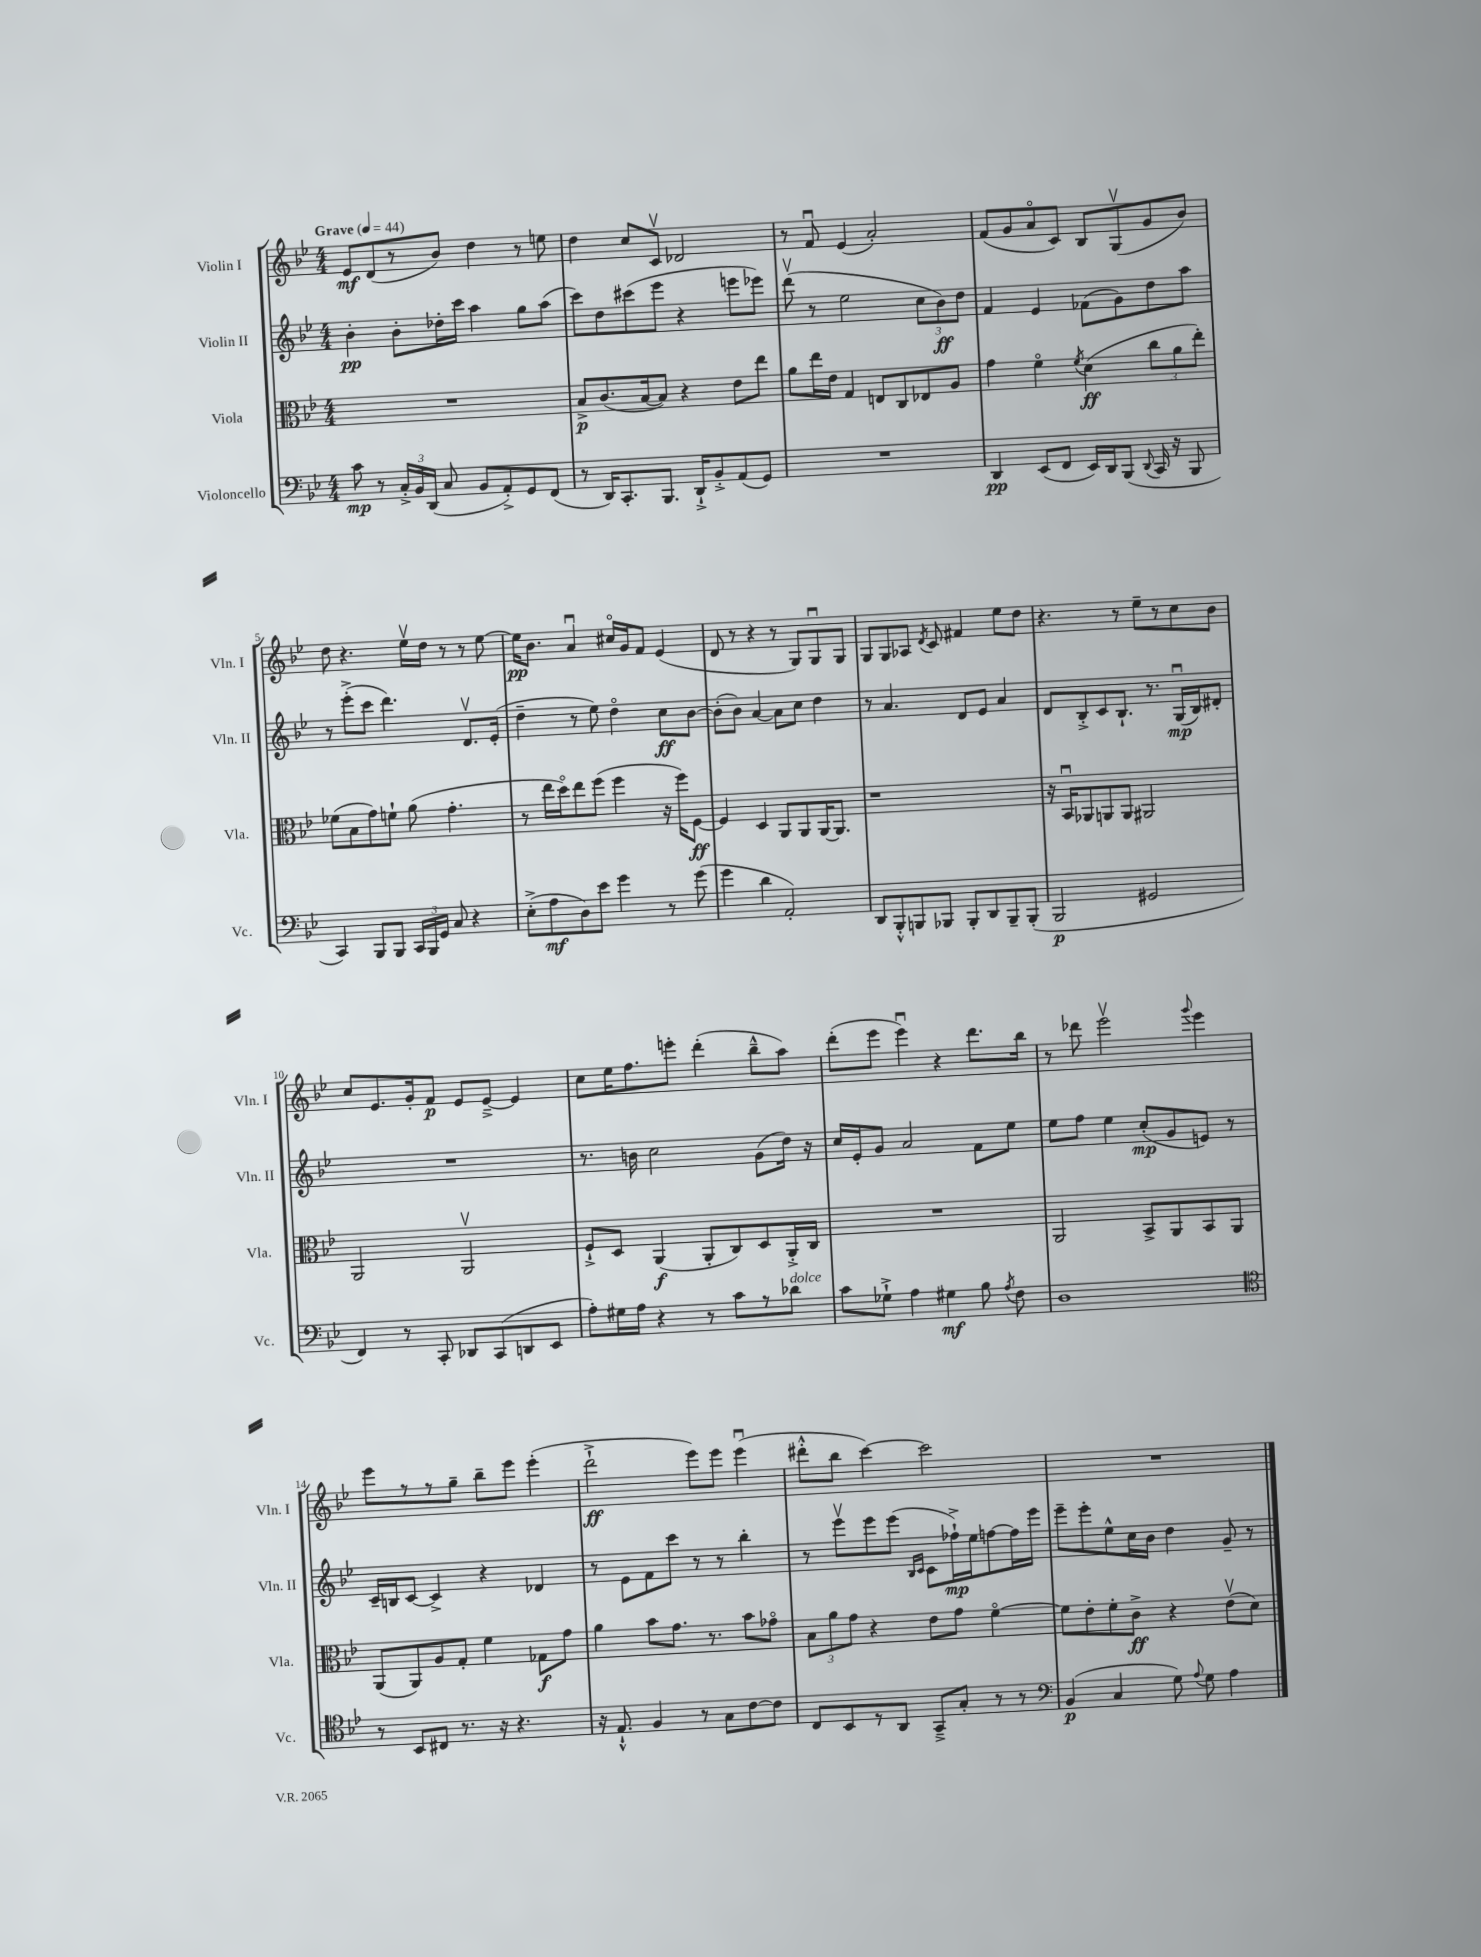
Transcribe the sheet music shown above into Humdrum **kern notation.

**kern	**dynam	**kern	**dynam	**kern	**dynam	**kern	**dynam
*part4	*part4	*part3	*part3	*part2	*part2	*part1	*part1
*staff4	*staff4	*staff3	*staff3	*staff2	*staff2	*staff1	*staff1
*I"Violoncello	*	*I"Viola	*	*I"Violin II	*	*I"Violin I	*
*I'Vc.	*	*I'Vla.	*	*I'Vln. II	*	*I'Vln. I	*
*clefF4	*	*clefC3	*	*clefG2	*	*clefG2	*
*k[b-e-]	*	*k[b-e-]	*	*k[b-e-]	*	*k[b-e-]	*
*M4/4	*	*M4/4	*	*M4/4	*	*M4/4	*
*MM44	*	*MM44	*	*MM44	*	*MM44	*
=1	=1	=1	=1	=1	=1	=1	=1
!	!	!	!	!	!	!LO:TX:a:B:t=Grave	!
8c\	mp	1r	.	4b-'\	pp	8e-/L	mf
8r	.	.	.	.	.	(8d/	.
24C'^/LL	.	.	.	8b-'\L	.	8r	.
24BB-/	.	.	.	.	.	.	.
(24DD/JJ	.	.	.	.	.	.	.
8C/	.	.	.	16dd-X'\L	.	8b-/J)	.
.	.	.	.	16ccc\JJ	.	.	.
8BB-/L	.	.	.	4aa\	.	4dd\	.
8AA'^/)	.	.	.	.	.	.	.
8GG/	.	.	.	8gg\L	.	8r	.
(8FF/J	.	.	.	(8aa\J	.	8een\	.
=2	=2	=2	=2	=2	=2	=2	=2
8r	.	8B-^/L	p	8ccc\L)	.	4dd\	.
16DD/KL)	.	(8.c/	.	8dd\	.	.	.
8.CC'/	.	.	.	.	.	.	.
.	.	.	.	(8ccc#X\	.	8cc/L	.
.	.	[16B-/k	.	.	.	.	.
8.BBB-/J	.	8B-/J])	.	8eee-\J	.	8cv/J	.
.	.	4r	.	4r	.	2d-X/	.
16DD`^/KL	.	.	.	.	.	.	.
8BB-'^/	.	.	.	.	.	.	.
(8AA/	.	8e-\L	.	8eeen\L	.	.	.
8GG/J)	.	8ee-\J	.	8eee-X\J)	.	.	.
=3	=3	=3	=3	=3	=3	=3	=3
1r	.	8a\L	.	(8dddv\	.	8r	.
.	.	16ee-\L	.	8r	.	8fu/	.
.	.	16e-\JJ	.	.	.	.	.
.	.	4G/	.	2ee-\	.	(4e-/	.
.	.	8En/L	.	.	.	2a'/)	.
.	.	8C/	.	.	.	.	.
.	.	8E-X/	.	12cc\L	.	.	.
.	.	.	.	12b-\)	ff	.	.
.	.	8A/J	.	.	.	.	.
.	.	.	.	12dd\J	.	.	.
=4	=4	=4	=4	=4	=4	=4	=4
4DD/	pp	4g\	.	4f/	.	(8f/L	.
.	.	.	.	.	.	8g/	.
(8EE-/L	.	4f\	.	4e-/	.	8a/	.
8FF/J	.	.	.	.	.	8c/J)	.
.	.	8qf/	.	.	.	.	.
16EE-/LL)	.	(4d\	ff	(8f-X\L	.	8B-/L	.
16DD/J	.	.	.	.	.	.	.
(8BBB-/J	.	.	.	8g\)	.	(8Gv/	.
8qqDD/	.	.	.	.	.	.	.
16CC/	.	12cc\L	.	8dd\	.	8g/	.
16r	.	.	.	.	.	.	.
.	.	12a\	.	.	.	.	.
8BBB-/	.	.	.	8aa\J	.	8b-/J)	.
.	.	12ee-'\J)	.	.	.	.	.
!!LO:LB:g=z
=5	=5	=5	=5	=5	=5	=5	=5
4CC/)	.	(8f-X\L	.	8r	.	8dd\	.
.	.	8B-\	.	(8eee-'^\L	.	4.r	.
8BBB-/L	.	8g\)	.	8ccc\J	.	.	.
8BBB-/J	.	8fn`\J	.	4.ddd\)	.	.	.
24CC/LL	.	(8a\	.	.	.	16ee-v\LL	.
24BBB-/	.	.	.	.	.	.	.
.	.	.	.	.	.	16dd\JJ	.
24GG/JJ	.	.	.	.	.	.	.
8C/	.	4.g'\	.	.	.	8r	.
4r	.	.	.	8.dv/L	.	8r	.
.	.	.	.	.	.	[8ee-\	.
.	.	.	.	(16e-'/Jk	.	.	.
=6	=6	=6	=6	=6	=6	=6	=6
(8E-'^\L	.	8r	.	4dd~\	.	16ee-\KL]	pp
.	.	.	.	.	.	8.b-\J	.
8A\	mf	16ee-\LL	.	.	.	.	.
.	.	16dd\J)	.	.	.	.	.
8D\)	.	8ee-\	.	8r	.	4au/	.
8e-\J	.	(8ff\J	.	8ee-\)	.	.	.
4g\	.	4ff\	.	4dd\	.	16cc#X/LL	.
.	.	.	.	.	.	16g/J	.
.	.	.	.	.	.	8f/J	.
8r	.	16r	.	8cc\L	ff	(4e-/	.
.	.	16ff\KL)	.	.	.	.	.
(8g\	.	[8F\J	ff	[8b-\J	.	.	.
=7	=7	=7	=7	=7	=7	=7	=7
4g\	.	4F/]	.	(8b-'\L]	.	8d/	.
.	.	.	.	8b-\J)	.	8r	.
4d\	.	4D/	.	[4a/	.	4r	.
2AA'/)	.	8AA/L	.	8a\L]	.	8r	.
.	.	8AA/	.	8cc\J	.	8G/L)	.
.	.	[16AA/K	.	4dd\	.	8Gu/	.
.	.	8.AA/J]	.	.	.	.	.
.	.	.	.	.	.	8G/J	.
=8	=8	=8	=8	=8	=8	=8	=8
8DD/L	.	1r	.	8r	.	8G/L	.
8BBB-'^^/	.	.	.	4.a/	.	8G/	.
8BBBn/	.	.	.	.	.	8A-X/J	.
.	.	.	.	.	.	8qd/	.
8BBB-X/J	.	.	.	.	.	8c/	.
8BBB-'/L	.	.	.	8d/L	.	4f#X/	.
8DD/	.	.	.	8e-/J	.	.	.
8BBB-~/	.	.	.	4a/	.	8ee-\L	.
(8BBB-'/J	.	.	.	.	.	8dd\J	.
=9	=9	=9	=9	=9	=9	=9	=9
2BBB-/	p	16r	.	8d/L	.	4.r	.
.	.	16BB-u/KL	.	.	.	.	.
.	.	8AA-X/	.	8B-'^/	.	.	.
.	.	8AAn/	.	8c/	.	.	.
.	.	8AA/J	.	8.B-`/J	.	8r	.
2GG#X/	.	2AA#X/	.	.	.	8ee-~\L	.
.	.	.	.	8.r	.	.	.
.	.	.	.	.	.	8r	.
.	.	.	.	(16Gu/LL	mp	8cc\	.
.	.	.	.	16B-/J)	.	.	.
.	.	.	.	8d#X'/J	.	8b-\J	.
!!LO:LB:g=z
=10	=10	=10	=10	=10	=10	=10	=10
4FF/)	.	2AA/	.	1r	.	8cc/L	.
.	.	.	.	.	.	8.e-/	.
8r	.	.	.	.	.	.	.
.	.	.	.	.	.	16g'/k	.
8CC'/	.	.	.	.	.	8f/J	p
8DD-X/L	.	2AAv/	.	.	.	8e-/L	.
(8CC/	.	.	.	.	.	[8e-~^/J	.
8DDn/	.	.	.	.	.	4e-/]	.
8EE-/J	.	.	.	.	.	.	.
=11	=11	=11	=11	=11	=11	=11	=11
8A'\L)	.	8F`^/L	.	8.r	.	8cc\L	.
16G#X\L	.	8D/J	.	.	.	16ee-\K	.
16A\JJ	.	.	.	16bn\	.	8.ff\	.
4r	.	(4AA/	f	2cc\	.	.	.
.	.	.	.	.	.	8eeen'\J	.
8r	.	8AA'/L	.	.	.	(4ddd'\	.
8c\L	.	8C/)	.	.	.	.	.
8r	.	8D/	.	(8g\L	.	8bb-~^^\L	.
!LO:TX:a:i:t=dolce	!	!	!	!	!	!	!
8d-X\J	.	16AA'^/L	.	16dd\Jk)	.	8aa\J)	.
.	.	16C/JJ	.	16r	.	.	.
=12	=12	=12	=12	=12	=12	=12	=12
8c\L	.	1r	.	16cc/LL	.	(8ddd'\L	.
.	.	.	.	16e-'/J	.	.	.
8G-X`^\J	.	.	.	8g/J	.	8eee-\J	.
4A\	.	.	.	2a/	.	4eee-u\)	.
4G#X\	mf	.	.	.	.	4r	.
8B-\	.	.	.	8f\L	.	8.ddd\L	.
8qA/	.	.	.	.	.	.	.
8F\	.	.	.	8ee-\J	.	.	.
.	.	.	.	.	.	16bb-\Jk	.
=13	=13	=13	=13	=13	=13	=13	=13
1D	.	2AA/	.	8ee-\L	.	8r	.
.	.	.	.	8ff\J	.	8ddd-X\	.
.	.	.	.	4ee-\	.	2eee-v\	.
.	.	8BB-^/L	.	(8cc'/L	mp	.	.
.	.	8AA/	.	8g/	.	.	.
.	.	.	.	.	.	8qqggg/	.
.	.	8BB-/	.	8en/J)	.	4eee-\	.
.	.	8AA/J	.	8r	.	.	.
!!LO:LB:g=z
=14	=14	=14	=14	=14	=14	=14	=14
*clefC4	*	*	*	*	*	*	*
8r	.	(8AA/L	.	16c~/LL	.	8eee-\L	.
.	.	.	.	16Bn/J	.	.	.
8BB-/L	.	8AA/)	.	[8c/J	.	8r	.
8C#X/J	.	8A/	.	4c^/]	.	8r	.
8.r	.	8G'/J	.	.	.	8gg~\J	.
.	.	4f\	.	4r	.	8bb-~\L	.
16r	.	.	.	.	.	.	.
4.r	.	.	.	.	.	8eee-\J	.
.	.	8G-X\L	f	4d-X/	.	(4eee-'\	.
.	.	8g\J	.	.	.	.	.
=15	=15	=15	=15	=15	=15	=15	=15
16r	.	4a\	.	8r	.	2ddd`^\	ff
8.E-`^^/	.	.	.	.	.	.	.
.	.	.	.	8e-\L	.	.	.
4F/	.	8b-\L	.	8f\	.	.	.
.	.	8.g\J	.	8ccc\J	.	.	.
8r	.	.	.	8r	.	8eee-\L)	.
.	.	8.r	.	.	.	.	.
8G\L	.	.	.	8r	.	8eee-\J	.
[8c\	.	8b-\L	.	4bb-'\	.	(4eee-u\	.
8c\J]	.	8g-X\J	.	.	.	.	.
=16	=16	=16	=16	=16	=16	=16	=16
8C/L	.	12B-\L	.	8r	.	8ddd#X'^^\L	.
.	.	12a\	.	.	.	.	.
8BB-/	.	.	.	8eee-v\L	.	8bb-\J	.
.	.	12g\J	.	.	.	.	.
8r	.	4r	.	8eee-\	.	[4ccc\)	.
8AA/J	.	.	.	(8eee-\J	.	.	.
.	.	.	.	16qqB-/LL	.	.	.
.	.	.	.	16qqc/JJ	.	.	.
8GG~^/L	.	8e-\L	.	8c\L	.	2ccc\]	.
8G'/J	.	8g\J	.	16ff-X`^\L)	mp	.	.
.	.	.	.	16ee-\J	.	.	.
8r	.	[4f\	.	[8ffn\	.	.	.
8r	.	.	.	16ff\L]	.	.	.
.	.	.	.	16eee-\JJ	.	.	.
=17	=17	=17	=17	=17	=17	=17	=17
*clefF4	*	*	*	*	*	*	*
(4BB-/	p	8f\L]	.	8eee-~\L	.	1r	.
.	.	8e-'\	.	8eee-'\	.	.	.
4C/	.	8f'\	.	8ee-^^\	.	.	.
.	.	8c^\J	ff	16cc\L	.	.	.
.	.	.	.	16b-\JJ	.	.	.
8G\)	.	4r	.	4dd\	.	.	.
8qqA/	.	.	.	.	.	.	.
8G\	.	.	.	.	.	.	.
4A\	.	(8e-v\L	.	8g~/	.	.	.
.	.	8d\J)	.	8r	.	.	.
==	==	==	==	==	==	==	==
*-	*-	*-	*-	*-	*-	*-	*-
